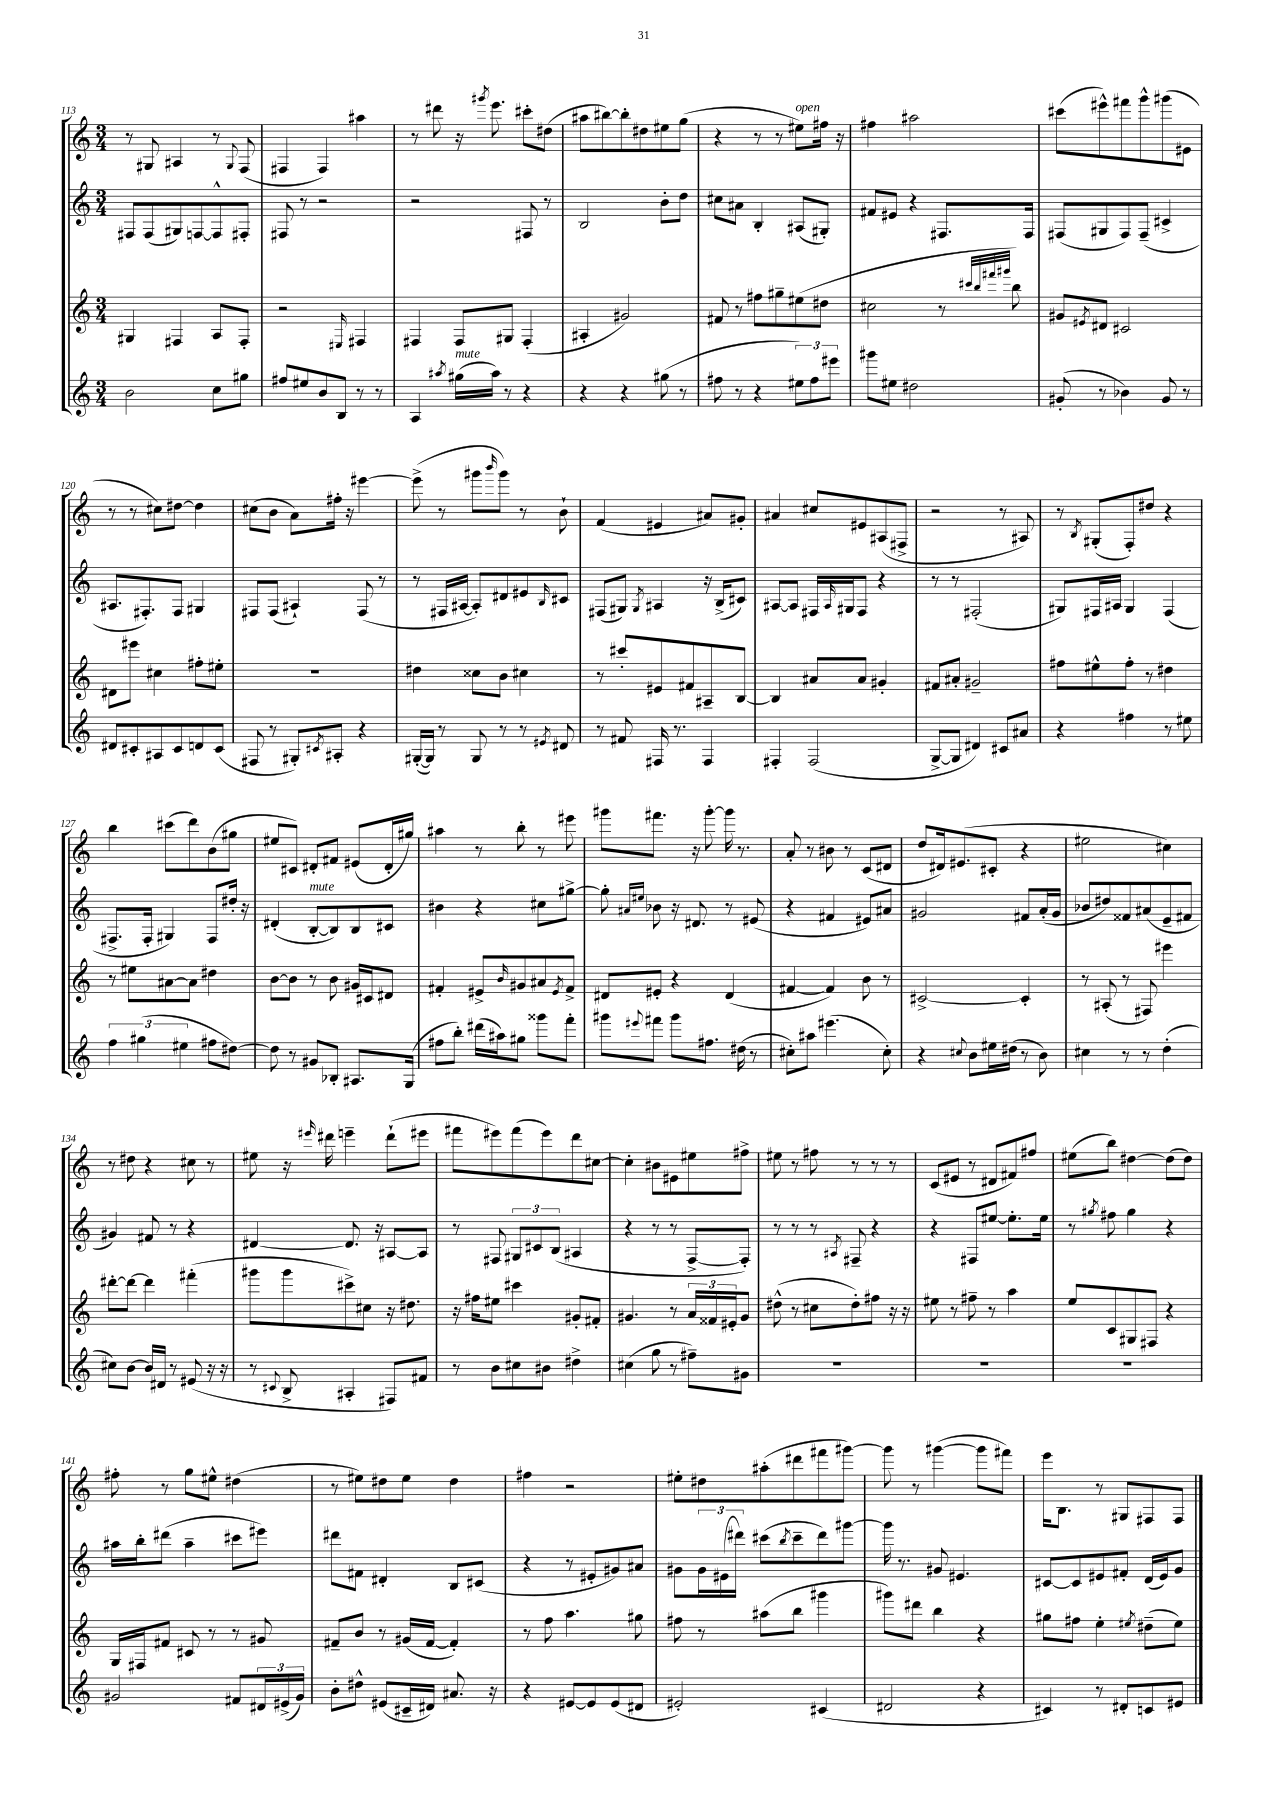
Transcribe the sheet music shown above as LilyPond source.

<<
\new StaffGroup <<
\new Staff = "s0" {
    \clef treble \key c \major \numericTimeSignature \time 3/4
    r8 gis8 ais4 r8 \appoggiatura { gis8 } f8( |
    fis4 fis4) ais''4 |
    r8 dis'''8 r16 \acciaccatura { gis'''8 } e'''8. cis'''8-. dis''8( |
    ais''8 bis''8~) bis''8-. dis''8 eis''8 g''8( |
    r4 r8 r8 eis''8^\markup { \italic "open" }) fis''16 r16 |
    fis''4 ais''2 |
    cis'''8( eis'''8-^) fis'''8 g'''8-^ gis'''8( eis'8 |
    r8 r8 cis''8) dis''8~ dis''4 |
    cis''8( b'8 a'8) fis''16-. r16 eis'''4~ |
    eis'''8->( r8 gis'''8 \grace { b'''16 } gis'''8) r8 b'8-! |
    f'4( eis'4 ais'8) gis'8-. |
    ais'4 cis''8 eis'8 ais8( fis8-> |
    r2 r8 ais8) |
    r8 \acciaccatura { b8 } gis8-.( f8-.) dis''8 r4 |
    b''4 cis'''8( d'''8) b'8( gis''8 |
    eis''8 cis'8) dis'8-. fis'8 eis'8( dis'16-. gis''16) |
    ais''4 r8 b''8-. r8 eis'''8 |
    gis'''8 fis'''8. r16 gis'''8~-. gis'''16 r8. |
    a'8-. r8 bis'8 r8 c'8( dis'8 |
    d''8 dis'16) eis'8.( cis'8-. r4 |
    eis''2 cis''4) |
    r8 dis''8 r4 cis''8 r8 |
    eis''8 r16 \grace { eis'''16 } dis'''16 e'''4-- dis'''8-!( eis'''8 |
    fis'''8 eis'''8) fis'''8( eis'''8) d'''8 cis''8~ |
    cis''4-. bis'8 eis'8 eis''8 fis''8-> |
    eis''8 r8 fis''8 r8 r8 r8 |
    c'8( eis'8 r8 dis'8 fis'8) fis''8 |
    eis''8( b''8) dis''4~ dis''8( dis''8) |
    fis''8-. r8 g''8 eis''8-^ dis''4( |
    r8 eis''8) dis''8 eis''8 dis''4 |
    fis''4 r2 |
    eis''8-. dis''8 ais''8-.( dis'''8 fis'''8 gis'''8~) |
    gis'''8 r8 gis'''4~( gis'''8 fis'''8) |
    e'''16 b8. r8 gis8 fis8 fis8 \bar "|." |
}
\new Staff = "s1" {
    \clef treble \key c \major \numericTimeSignature \time 3/4
    fis8 fis8( gis8) f8~ f8-^ fis8-. |
    fis8 r8 r2 |
    r2 fis8 r8 |
    b2 b'8-. d''8 |
    cis''8 ais'8 b4-. ais8( gis8-.) |
    fis'8 eis'8 r4 fis8. fis16 |
    fis8( gis8 fis8) fis8--( cis'4-> |
    ais8. fis8.-.) fis8 gis4 |
    fis8 fis8( ais4-!) fis8( r8 |
    r8 fis16 ais16~ ais8-.) dis'8 eis'8 \grace { b16 } cis'8 |
    fis8( gis8) \acciaccatura { gis8 } ais4 r16 b16->( cis'8) |
    ais8~ ais8 fis16 \grace { ais16 } gis16 fis8 r4 |
    r8 r8 fis2-.( |
    gis8) fis16 ais16 gis4 fis4( |
    fis8.-> fis16-. gis4) fis8 dis''16-. r16 |
    dis'4-.( b8~-.^\markup { \italic "mute" } b8) b8 cis'8 |
    bis'4 r4 cis''8 gis''8~-> |
    gis''8-. \grace { ais'16 eis''16 } bes'8 r16 dis'8. r8 eis'8( |
    r4 fis'4 eis'8) ais'8 |
    gis'2 fis'8 a'16-.( gis'16 |
    bes'8 dis''8) fisis'8 ais'8( e'8-- fis'8 |
    gis'4) fis'8 r8 r4 |
    dis'4~ dis'8. r16 ais8~ ais8 |
    r8 fis8 \tuplet 3/2 { gis8 cis'8 b8( } ais4 |
    r4 r8 r8 f8~-> f8-.) |
    r8 r8 r8 \acciaccatura { ais8 } fis8-- r4 |
    r4 fis8 eis''8~ eis''8.-. eis''16 |
    r8 \acciaccatura { gis''8 } fis''8 gis''4 r4 |
    ais''16 b''16-. dis'''8( ais''4-- cis'''8 eis'''8) |
    dis'''8 fis'8 dis'4-. b8 cis'8( |
    r4 r8 eis'8-. gis'8) ais'8 |
    gis'8 \tuplet 3/2 { gis'16 eis'16( dis'''16) } cis'''8( \acciaccatura { b''8 } cis'''8-- dis'''8) gis'''8~ |
    gis'''16 r8. gis'8 eis'4. |
    cis'8~ cis'8 eis'8 fis'8-. d'16( eis'16) g'8 \bar "|." |
}
\new Staff = "s2" {
    \clef treble \key c \major \numericTimeSignature \time 3/4
    gis4 fis4 a8 fis8-. |
    r2 \grace { eis16 } fis4 |
    fis4 fis8 gis8 fis4-.( |
    ais4-. gis'2) |
    fis'8 r8 fis''8 gis''8-- eis''8( dis''8 |
    cis''2 r8 \grace { cis'''32 b''32 fis'''32 gis'''32 } b''8) |
    gis'8 \acciaccatura { eis'8 } dis'8 cis'2 |
    dis'8 eis'''8 cis''4 fis''8-. eis''8-. |
    R2. |
    dis''4 cisis''8 b'8 cis''4 |
    r8 cis'''8-. eis'8 fis'8 ais8-- b8~ |
    b4 ais'8 ais'8 gis'4-. |
    fis'8 ais'8-. gis'2-- |
    fis''8 eis''8-^ fis''8-. r8 dis''4 |
    r8 eis''8 ais'8~ ais'8 dis''4 |
    b'8~ b'8 r8 b'8 gis'16 cis'16 dis'8 |
    fis'4-. eis'8-> \grace { b'16 } gis'8 ais'8 \acciaccatura { eis'8 } fis'8-> |
    dis'8 eis'8-. r4 dis'4( |
    fis'4~ fis'4) b'8 r8 |
    cis'2~-> cis'4-. |
    r8 ais8-.( r8 fis8) eis'''4 |
    dis'''8~-. dis'''8~ dis'''4 fis'''4-.( |
    gis'''8 gis'''8 cis'''8->) cis''8 r16 dis''8. |
    r16 fis''16 eis''8 cis'''4 gis'8-. fis'8-. |
    gis'4. r8 \tuplet 3/2 { a'16 fisis'16 eis'16-. } gis'8 |
    dis''8-^( r8 cis''8 dis''8-.) fis''8 r16 r16 |
    eis''8 r8 fis''8-- r8 a''4 |
    e''8 c'8 gis8 fis8 r4 |
    g16 fis16 fis'8 cis'8 r8 r8 gis'8 |
    fis'8-- b'8 r8 gis'16( fis'16~ fis'4-.) |
    r8 f''8 a''4. gis''8 |
    fis''8 r8 ais''8( b''8 gis'''4 |
    gis'''8) dis'''8 b''4 r4 |
    gis''8 fis''8 e''4-. \acciaccatura { eis''8 } dis''8--( eis''8) \bar "|." |
}
\new Staff = "s3" {
    \clef treble \key c \major \numericTimeSignature \time 3/4
    b'2 c''8 gis''8 |
    fis''8 eis''8 b'8 b8 r8 r8 |
    a4 \acciaccatura { ais''8 } gis''16^\markup { \italic "mute" }( ais''16) r8 r4 |
    r4 r4 gis''8( r8 |
    fis''8 r8 r4 \tuplet 3/2 { eis''8) fis''8 eis'''8 } |
    gis'''8 eis''8 dis''2 |
    gis'8-.( r8 bes'4) gis'8 r8 |
    dis'8 cis'8-. ais8 cis'8 d'8 cis'8( |
    fis8 r8 gis8-.) \acciaccatura { cis'8 } ais8-. r4 |
    gis16~-.( gis16) r8 gis8 r8 r8 \acciaccatura { eis'8 } dis'8 |
    r8 fis'8 fis16 r8. fis4 |
    fis4-. fis2( |
    g8~-> g8 dis'4) cis'8 ais'8 |
    r4 fis''4 r8 eis''8 |
    \tuplet 3/2 { f''4 gis''4( eis''4 } fis''8 dis''8~) |
    dis''8 r8 gis'8 bes8-. ais8. g16( |
    fis''8 b''8-.) dis'''16( ais''16) gis''8 gisis'''8 f'''8-. |
    gis'''8 \appoggiatura { eis'''8 } fis'''8 gis'''8 fis''8. dis''16( r8 |
    cis''8-.) ais''8 eis'''4.( cis''8-.) |
    r4 \appoggiatura { cis''8 } b'8 eis''16 dis''16( r8 b'8) |
    cis''4 r8 r8 d''4-.( |
    cis''8) b'8~ b'16 dis'16 r8 eis'8( r16 r16 |
    r8 \appoggiatura { cis'8 } b8-> ais4-. fis8) fis'8 |
    r8 b'8 cis''8 bis'8 dis''4-> |
    cis''4( g''8 r8 fis''8--) gis'8 |
    R2. |
    R2. |
    R2. |
    gis'2 fis'8 \tuplet 3/2 { dis'16 eis'16->( gis'16) } |
    b'8-. dis''8-^ eis'8( cis'16-- dis'16) ais'8. r16 |
    r4 eis'8~ eis'8 eis'8( dis'8 |
    eis'2-.) cis'4( |
    dis'2 r4 |
    cis'4) r8 dis'8-. c'8 eis'8 \bar "|." |
}
>>
>>
\layout { \context { \Score currentBarNumber = #113 } }
